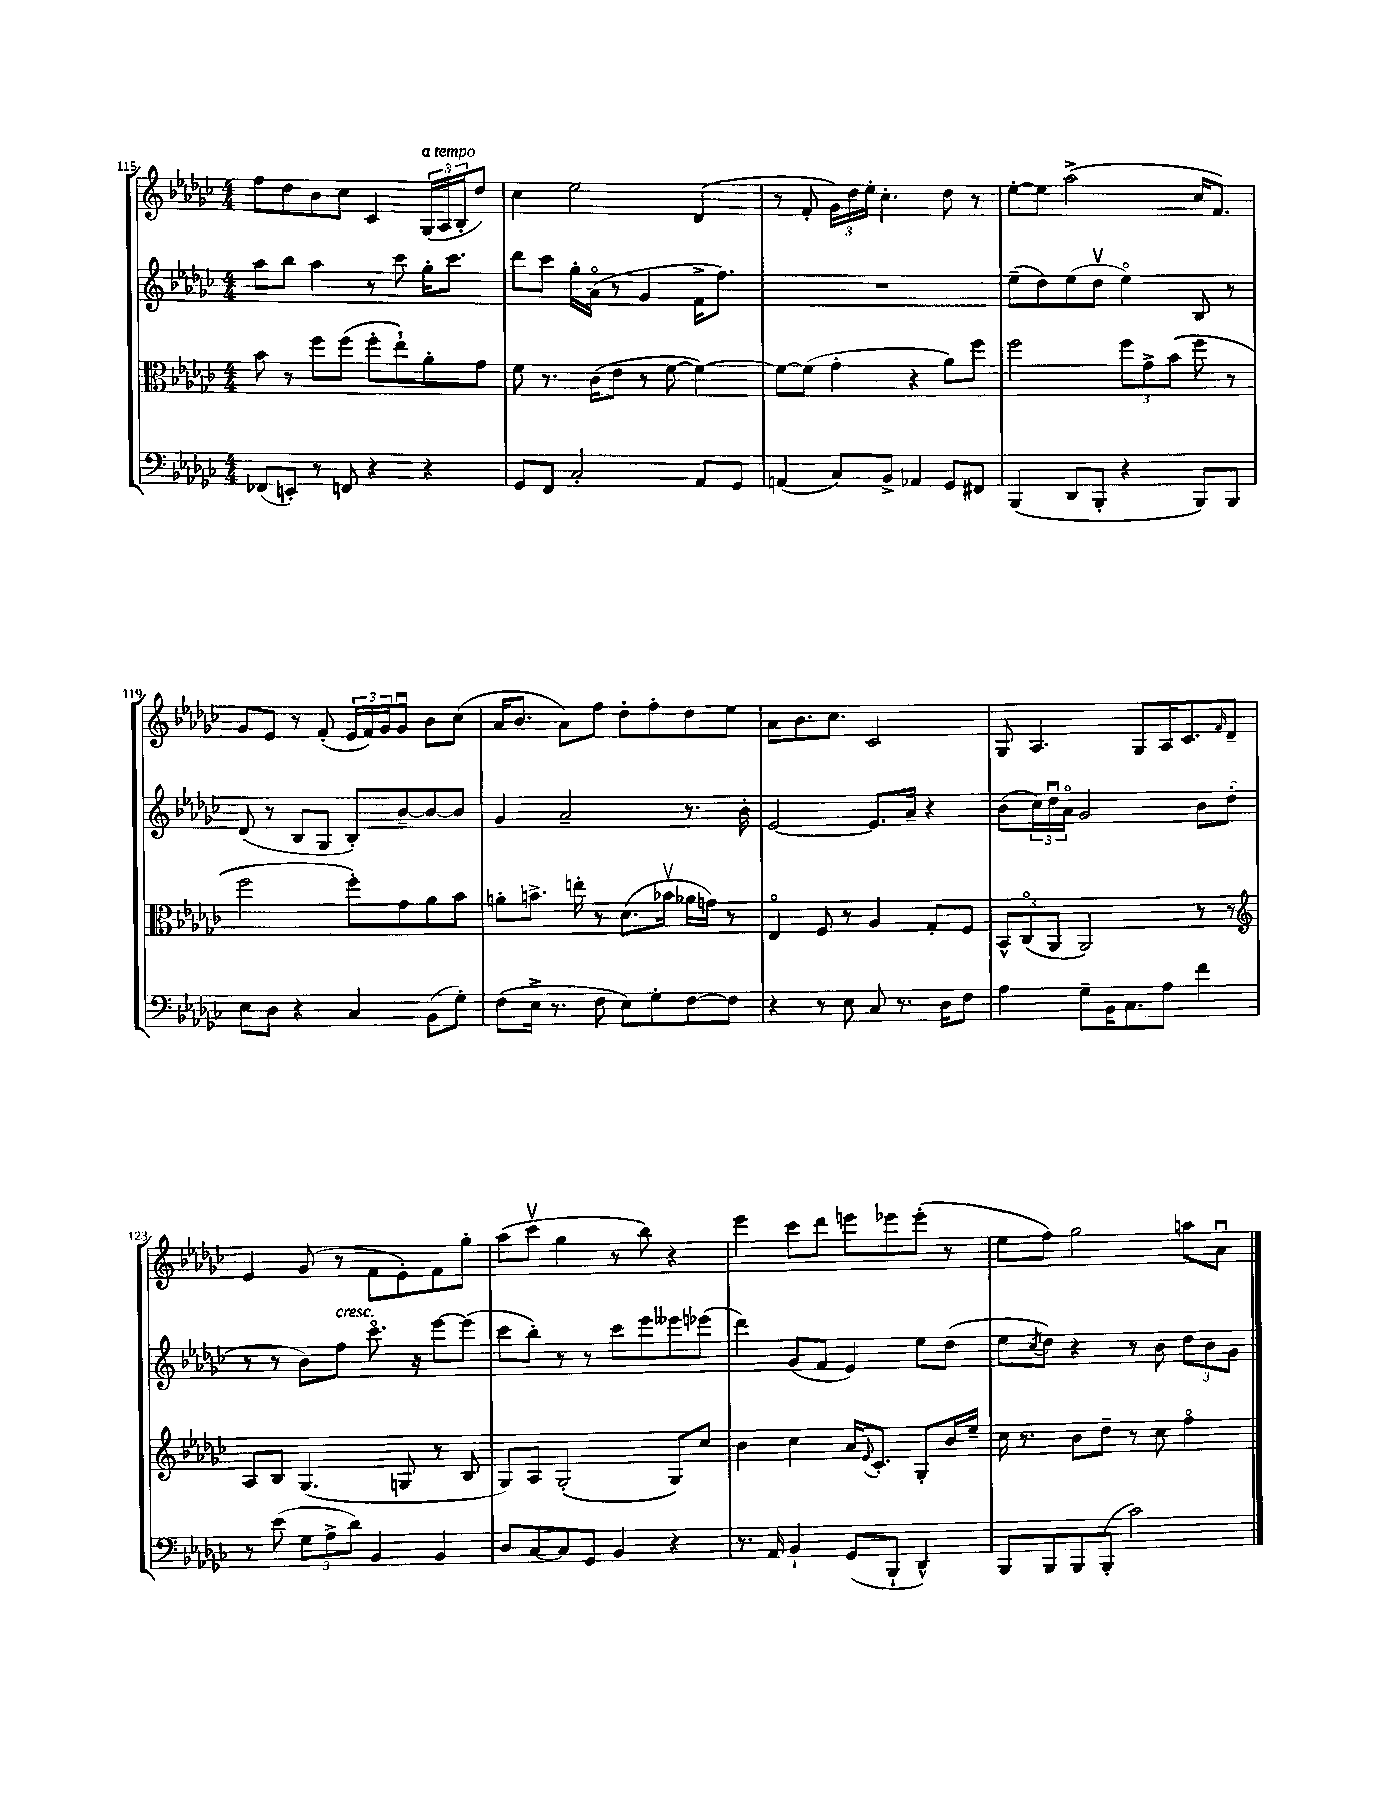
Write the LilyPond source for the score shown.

<<
\new StaffGroup <<
\new Staff = "s0" {
    \clef treble \key ges \major \numericTimeSignature \time 4/4
    f''8 des''8 bes'8 ces''8 ces'4 \tuplet 3/2 { ges16^\markup { \italic "a tempo" }( aes16 bes16-. } des''8) |
    ces''4 ees''2 des'4( |
    r8 f'8-. \tuplet 3/2 { ges'16) des''16 ees''16-. } ces''4.-. des''8 r8 |
    ees''8~-. ees''8 aes''2->( ces''16 f'8.) |
    ges'8 ees'8 r8 f'8-.( \tuplet 3/2 { ees'16 f'16) ges'16 } ges'8\downbow bes'8 ces''8( |
    aes'16 bes'8. aes'8) f''8 des''8-. f''8-. des''8 ees''8 |
    aes'8 bes'8. ces''8. ces'2 |
    ges8 aes4. ges8 aes16 ces'8. \grace { f'16 } des'8-- |
    ees'4 ges'8( r8 f'8 ees'8-.) f'8 ges''8-. |
    aes''8( ces'''8\upbow ges''4 r8 bes''8) r4 |
    ees'''4 ces'''8 des'''8 e'''8 ees'''8 ees'''8-.( r8 |
    ees''8 f''8) ges''2 a''8 aes'8\downbow \bar "|." |
}
\new Staff = "s1" {
    \clef treble \key ges \major \numericTimeSignature \time 4/4
    aes''8 bes''8 aes''4 r8 ces'''8 ges''16-. ces'''8. |
    des'''8 ces'''8 ges''16-. aes'16\flageolet( r8 ges'4 f'16-> f''8.) |
    R1 |
    ees''8--( des''8) ees''8( des''8\upbow ees''4\flageolet) bes8 r8 |
    des'8( r8 bes8 ges8 bes8-.) bes'8~-- bes'8~ bes'8 |
    ges'4 aes'2-- r8. bes'16-. |
    ees'2~ ees'8. aes'16-- r4 |
    bes'8( \tuplet 3/2 { ces''16) des''16\downbow aes'16\flageolet } ges'2 bes'8 des''8-.( |
    r8 r8 bes'8) f''8^\markup { \italic "cresc." } ces'''8.\flageolet r16 ees'''8~ ees'''8( |
    ces'''8 bes''8-.) r8 r8 ces'''8 ees'''8 eeses'''8 ees'''8( |
    des'''4) ges'8( f'8 ees'4) ees''8 des''8( |
    ees''8 \acciaccatura { ces''8 } des''8) r4 r8 bes'8 \tuplet 3/2 { des''8 bes'8 ges'8 } \bar "|." |
}
\new Staff = "s2" {
    \clef alto \key ges \major \numericTimeSignature \time 4/4
    bes'8 r8 f''8 f''8( f''8-. ees''8-!) aes'8-. ges'8 |
    f'8 r8. ces'16( ees'8 r8 f'8~ f'4~) |
    f'8~ f'8( ges'4-. r4 aes'8) f''8 |
    f''2 \tuplet 3/2 { f''8 ges'8-> bes'8( } f''8 r8 |
    f''2 f''8-.) ges'8 aes'8 bes'8 |
    a'8-. b'8.-> e''16-. r8 des'8.( bes'16\upbow aes'16 g'16) r8 |
    ees4\flageolet f8 r8 aes4 ges8-. f8 |
    \tuplet 3/2 { bes,8-^ ces8\flageolet( aes,8 } aes,2) r8 r8 |
    \clef treble aes8 bes8 ges4.( g8 r8 bes8 |
    ges8) aes8 ges2-.( ges8) ces''8 |
    bes'4 ces''4 aes'16 \appoggiatura { ees'8 } ces'8.-. ges8-. bes'16 ees''16-- |
    ces''16 r8. bes'8 des''8-- r8 ces''8 f''4\flageolet \bar "|." |
}
\new Staff = "s3" {
    \clef bass \key ges \major \numericTimeSignature \time 4/4
    fes,8( e,8-.) r8 f,8 r4 r4 |
    ges,8 f,8 ces2-. aes,8 ges,8 |
    a,4( ces8) bes,8-> aes,4 ges,8 fis,8 |
    bes,,4( des,8 bes,,8-. r4 bes,,8) bes,,8 |
    ees8 des8 r4 ces4 bes,8( ges8-.) |
    f8( ees16-> r8. f8 ees8) ges8-. f8~ f8 |
    r4 r8 ees8 ces8 r8. des16 f8 |
    aes4 ges8-- bes,16 ces8. aes8 f'4 |
    r8 ees'8( \tuplet 3/2 { ges8 aes8-> des'8) } bes,4 bes,4 |
    des8 ces8~ ces8 ges,8 bes,4 r4 |
    r8. aes,16 bes,4-! ges,8( bes,,8-! des,4-^) |
    bes,,8 bes,,8 bes,,8 bes,,8-.( ces'2) \bar "|." |
}
>>
>>
\layout { \context { \Score currentBarNumber = #115 } }
